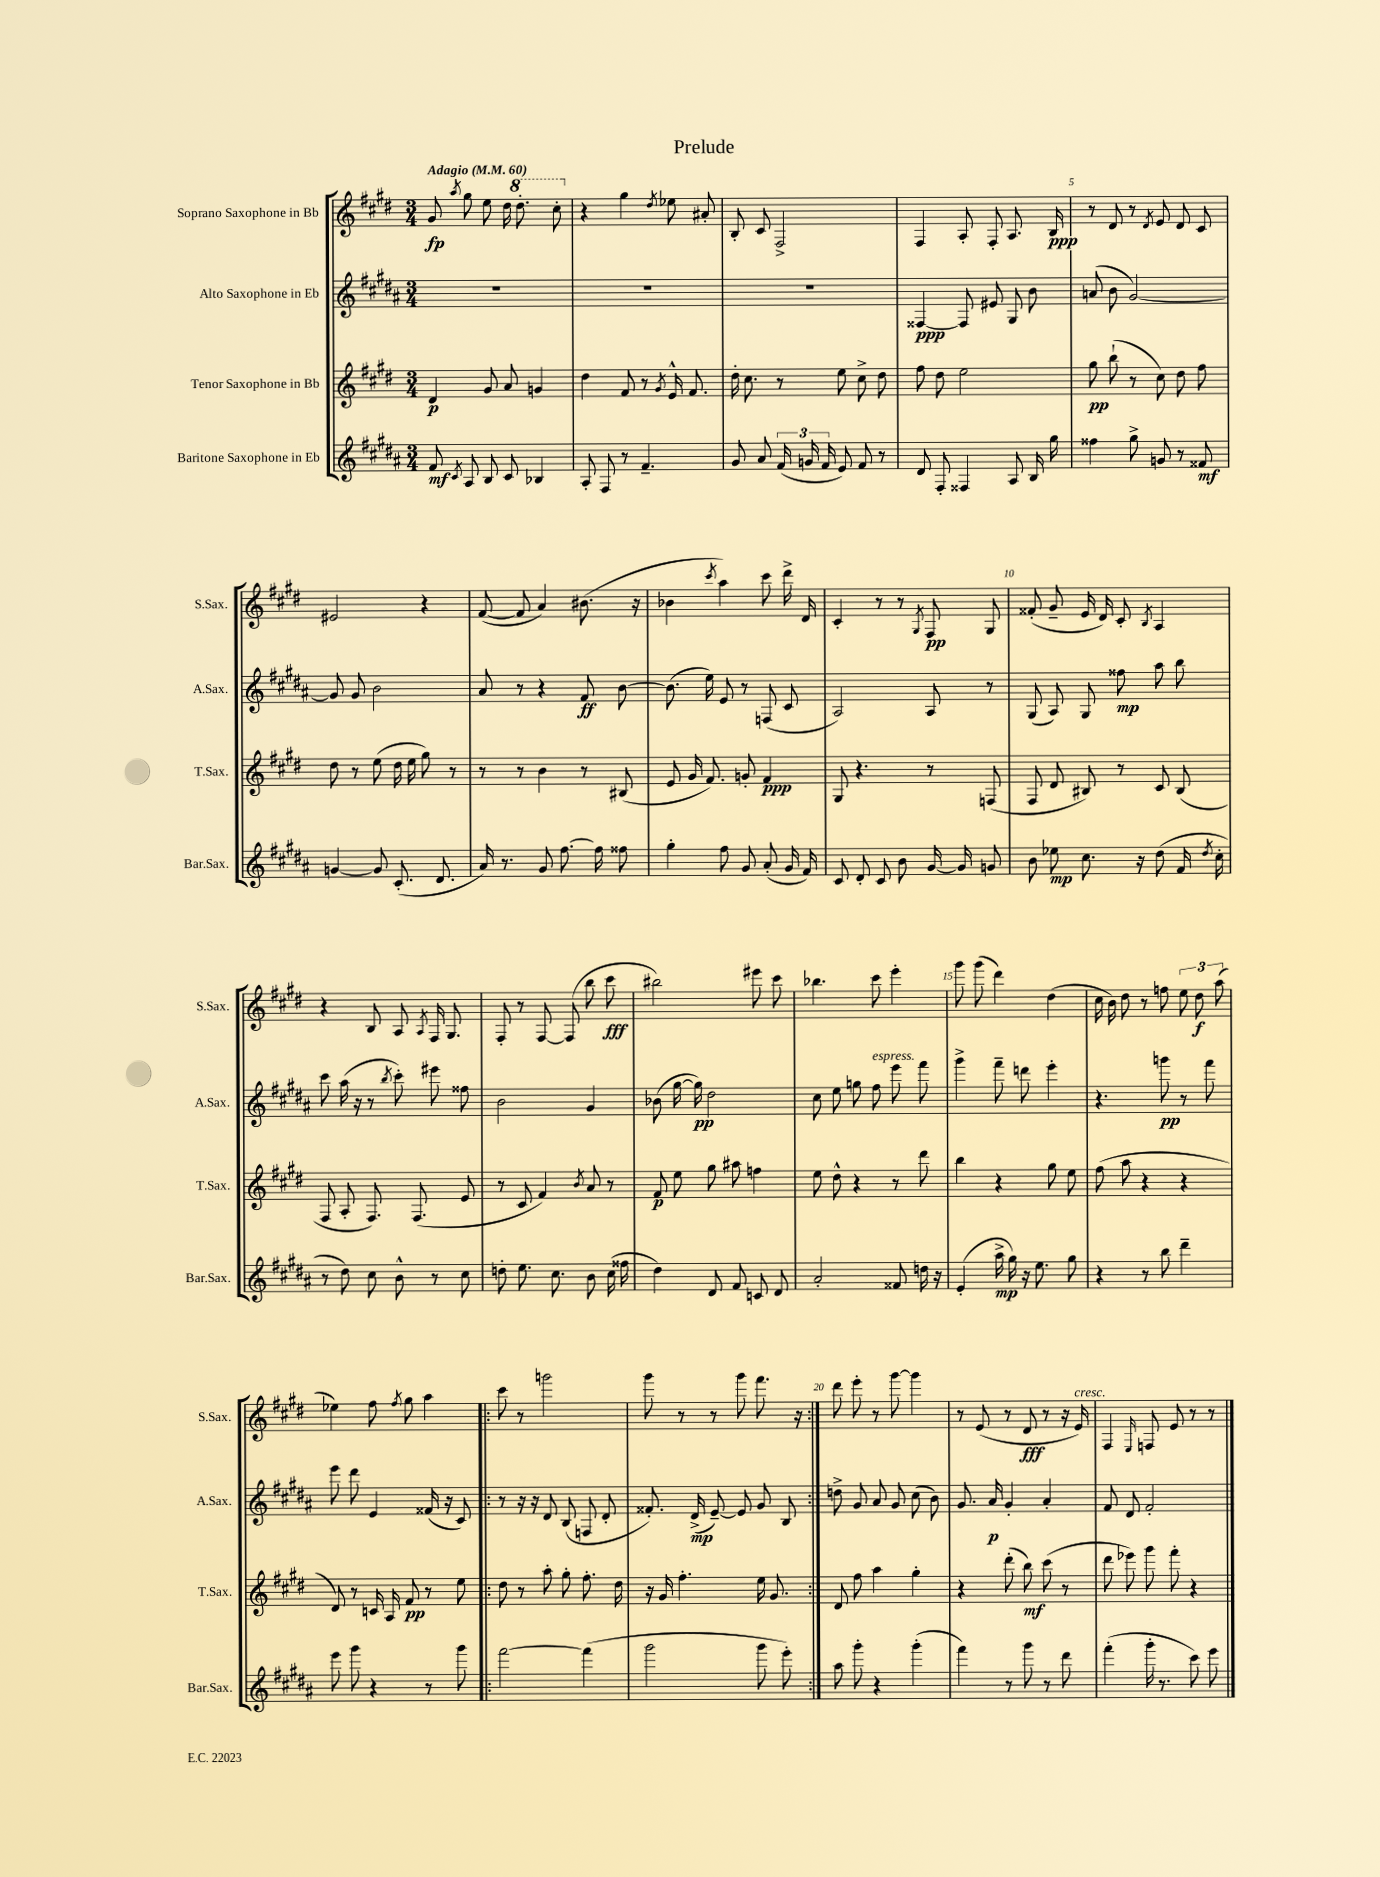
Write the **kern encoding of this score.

**kern	**dynam	**kern	**dynam	**kern	**dynam	**kern	**dynam
*part4	*part4	*part3	*part3	*part2	*part2	*part1	*part1
*staff4	*staff4	*staff3	*staff3	*staff2	*staff2	*staff1	*staff1
*I"Baritone Saxophone in Eb	*	*I"Tenor Saxophone in Bb	*	*I"Alto Saxophone in Eb	*	*I"Soprano Saxophone in Bb	*
*I'Bar.Sax.	*	*I'T.Sax.	*	*I'A.Sax.	*	*I'S.Sax.	*
*clefG2	*	*clefG2	*	*clefG2	*	*clefG2	*
*k[f#c#g#d#a#]	*	*k[f#c#g#d#]	*	*k[f#c#g#d#a#]	*	*k[f#c#g#d#]	*
*M3/4	*	*M3/4	*	*M3/4	*	*M3/4	*
*MM60	*	*MM60	*	*MM60	*	*MM60	*
=1	=1	=1	=1	=1	=1	=1	=1
!	!	!	!	!	!	!LO:TX:a:B:t=Adagio	!
8f#/	mf	4d#/	p	2.r	.	8g#/	fp
8qc#/	.	.	.	.	.	8qaa/	.
8A#/	.	.	.	.	.	8gg#\	.
8B/	.	8g#/	.	.	.	8ee\	.
8c#/	.	8a/	.	.	.	16dd#\	.
*	*	*	*	*	*	*8va	*
.	.	.	.	.	.	8.ddd#'\	.
4B-X/	.	4gn/	.	.	.	.	.
.	.	.	.	.	.	8ccc#'\	.
=2	=2	=2	=2	=2	=2	=2	=2
*	*	*	*	*	*	*X8va	*
8A#'/	.	4dd#\	.	2.r	.	4r	.
8F#/	.	.	.	.	.	.	.
8r	.	8f#/	.	.	.	4gg#\	.
4.f#~/	.	8r	.	.	.	.	.
.	.	8qg#/	.	.	.	8qdd#/	.
.	.	16e^^/	.	.	.	8ee-X\	.
.	.	8.f#/	.	.	.	.	.
.	.	.	.	.	.	8a#X'/	.
=3	=3	=3	=3	=3	=3	=3	=3
8g#/	.	16dd#'\	.	2.r	.	8B'/	.
.	.	8.cc#\	.	.	.	.	.
8a#/	.	.	.	.	.	8c#/	.
(24f#/	.	8r	.	.	.	2F#^/	.
24gn/	.	.	.	.	.	.	.
24f#/	.	.	.	.	.	.	.
8e/)	.	8ee\	.	.	.	.	.
8f#/	.	8cc#^\	.	.	.	.	.
8r	.	8dd#\	.	.	.	.	.
=4	=4	=4	=4	=4	=4	=4	=4
8d#/	.	8ff#\	.	[4F##X/	ppp	4F#/	.
8F#'/	.	8dd#\	.	.	.	.	.
4F##X/	.	2ee\	.	8F##/]	.	8A'/	.
.	.	.	.	8e#X/	.	8F#'/	.
8A#/	.	.	.	8G#/	.	8.A/	.
16B/	.	.	.	8b\	.	.	.
16gg#\	.	.	.	.	.	16B/	ppp
=5	=5	=5	=5	=5	=5	=5	=5
4ff##X\	.	8gg#\	pp	(8an/	.	8r	.
.	.	(8bb`\	.	8b\	.	8d#/	.
8gg#^\	.	8r	.	[2g#/)	.	8r	.
.	.	.	.	.	.	8qd#/	.
8gn/	.	8cc#\)	.	.	.	8e/	.
8r	.	8dd#\	.	.	.	8d#/	.
8f##X/	mf	8ff#\	.	.	.	8c#/	.
!!LO:LB:g=z
=6	=6	=6	=6	=6	=6	=6	=6
[4gn/	.	8dd#\	.	8g#/]	.	2e#X/	.
.	.	8r	.	8g#/	.	.	.
8g/]	.	(8ee\	.	2b\	.	.	.
(8.c#'/	.	16dd#\	.	.	.	.	.
.	.	16ee\	.	.	.	.	.
.	.	8gg#\)	.	.	.	4r	.
8.d#/	.	.	.	.	.	.	.
.	.	8r	.	.	.	.	.
=7	=7	=7	=7	=7	=7	=7	=7
16a#/)	.	8r	.	8a#/	.	([8f#/	.
8.r	.	.	.	.	.	.	.
.	.	8r	.	8r	.	8f#/]	.
8g#/	.	4b\	.	4r	.	4a/)	.
[8.ff#\	.	.	.	.	.	.	.
.	.	8r	.	8f#/	ff	(8.b#X\	.
16ff#\]	.	.	.	.	.	.	.
8ff##X\	.	(8B#X/	.	[8b\	.	.	.
.	.	.	.	.	.	16r	.
=8	=8	=8	=8	=8	=8	=8	=8
4gg#'\	.	8e/	.	(8.b\]	.	4b-X\	.
.	.	16g#/	.	.	.	.	.
.	.	8.f#/)	.	16ee\)	.	.	.
.	.	.	.	.	.	8qccc#/	.
8ff#\	.	.	.	8e/	.	4aa\)	.
8g#/	.	8gn'/	.	8r	.	.	.
(8a#'/	.	4f#/	ppp	(8Fn/	.	8ccc#\	.
16g#/	.	.	.	8c#/	.	16ddd#^\	.
16f#/)	.	.	.	.	.	16d#/	.
=9	=9	=9	=9	=9	=9	=9	=9
8c#/	.	8G#/	.	2A#/)	.	4c#'/	.
8d#'/	.	4.r	.	.	.	.	.
8c#/	.	.	.	.	.	8r	.
8b\	.	.	.	.	.	8r	.
.	.	.	.	.	.	8qG#/	.
[16g#/	.	8r	.	8A#/	.	8F#/	pp
16g#/]	.	.	.	.	.	.	.
8gn/	.	(8Fn/	.	8r	.	8G#/	.
=10	=10	=10	=10	=10	=10	=10	=10
8b\	.	8F#/	.	(8G#/	.	(8f##X'/	.
8ee-X\	mp	8d#/	.	8A#/)	.	8g#~/	.
8.cc#\	.	8B#X/)	.	8G#/	.	16e/	.
.	.	.	.	.	.	16d#/)	.
.	.	8r	.	8ff##X\	mp	8c#'/	.
16r	.	.	.	.	.	.	.
.	.	.	.	.	.	8qB/	.
(8dd#\	.	8c#/	.	8aa#\	.	4A/	.
16f#/	.	(8B#/	.	8bb\	.	.	.
8qdd#/	.	.	.	.	.	.	.
16cc#'\	.	.	.	.	.	.	.
!!LO:LB:g=z
=11	=11	=11	=11	=11	=11	=11	=11
8r	.	8F#/	.	8ccc#\	.	4r	.
8dd#\)	.	8A'/	.	(16aa#\	.	.	.
.	.	.	.	16r	.	.	.
8cc#\	.	8.F#/)	.	8r	.	8B/	.
.	.	.	.	8qbb/	.	.	.
8b^^\	.	.	.	8ccc#'\)	.	8A/	.
.	.	(8.F#/	.	.	.	.	.
.	.	.	.	.	.	8qA/	.
8r	.	.	.	8eee#X\	.	16F#/	.
.	.	.	.	.	.	8.G#/	.
8cc#\	.	8e/	.	8ff##X\	.	.	.
=12	=12	=12	=12	=12	=12	=12	=12
8ddn'\	.	8r	.	2b\	.	8F#'/	.
8.ee\	.	8c#/	.	.	.	8r	.
.	.	4f#/)	.	.	.	[8F#/	.
8.cc#\	.	.	.	.	.	.	.
.	.	.	.	.	.	(8F#/]	.
.	.	8qb/	.	.	.	.	.
8b\	.	8a/	.	4g#/	.	8bb\	.
(16cc#\	.	8r	.	.	.	8ccc#\	fff
16ff##X\	.	.	.	.	.	.	.
=13	=13	=13	=13	=13	=13	=13	=13
4dd#\)	.	8f#/	p	(8b-X\	.	2bb#X\)	.
.	.	8ee\	.	[16gg#\	.	.	.
.	.	.	.	16gg#\])	pp	.	.
8d#/	.	8gg#\	.	2dd#\	.	.	.
8f#/	.	8aa#X\	.	.	.	.	.
8cn/	.	4ffn\	.	.	.	8eee#X\	.
8d#/	.	.	.	.	.	8ccc#\	.
=14	=14	=14	=14	=14	=14	=14	=14
2a#'/	.	8ee\	.	8cc#\	.	4.bb-X\	.
.	.	8dd#^^\	.	8ee\	.	.	.
.	.	4r	.	8ggn\	.	.	.
!	!	!	!	!LO:TX:a:i:t=espress.	!	!	!
.	.	.	.	8ff#\	.	8ccc#\	.
8f##X/	.	8r	.	8eee\	.	4eee'\	.
16ddn\	.	8ddd#\	.	8fff#\	.	.	.
16r	.	.	.	.	.	.	.
=15	=15	=15	=15	=15	=15	=15	=15
(4e'/	.	4bb\	.	4ggg#^\	.	8ggg#\	.
.	.	.	.	.	.	(8ggg#\	.
16aa#^\	mp	4r	.	8fff#~\	.	4ddd#\)	.
16gg#\)	.	.	.	.	.	.	.
16r	.	.	.	8dddn\	.	.	.
8.ee\	.	.	.	.	.	.	.
.	.	8gg#\	.	4eee'\	.	(4dd#\	.
8gg#\	.	8ee\	.	.	.	.	.
=16	=16	=16	=16	=16	=16	=16	=16
4r	.	(8ff#\	.	4.r	.	16cc#\	.
.	.	.	.	.	.	16b\)	.
.	.	8aa\	.	.	.	8dd#\	.
8r	.	4r	.	.	.	8r	.
8bb\	.	.	.	8gggn\	pp	8ffn\	.
4ddd#~\	.	4r	.	8r	.	12ee\	.
.	.	.	.	.	.	12dd#\	f
.	.	.	.	8fff#\	.	.	.
.	.	.	.	.	.	(12aa\	.
!!LO:LB:g=z
=17	=17	=17	=17	=17	=17	=17	=17
8eee\	.	8d#/)	.	8eee\	.	4ee-X\)	.
8ggg#\	.	8r	.	8ddd#\	.	.	.
4r	.	16cn/	.	4e/	.	8ff#\	.
.	.	16A/	.	.	.	.	.
.	.	.	.	.	.	8qff#/	.
.	.	8f#/	pp	.	.	8gg#\	.
8r	.	8r	.	(16f##X/	.	4aa\	.
.	.	.	.	16r	.	.	.
8ggg#\	.	8ee\	.	8c#/)	.	.	.
=18!|:	=18!|:	=18!|:	=18!|:	=18!|:	=18!|:	=18!|:	=18!|:
[2fff#\	.	8dd#\	.	8r	.	8ccc#\	.
.	.	8r	.	16r	.	8r	.
.	.	.	.	16r	.	.	.
.	.	8aa'\	.	8d#/	.	2gggn\	.
.	.	8gg#'\	.	(8B/	.	.	.
(4fff#\]	.	8.ff#'\	.	8Fn/	.	.	.
.	.	.	.	8d#'/	.	.	.
.	.	16dd#\	.	.	.	.	.
=19	=19	=19	=19	=19	=19	=19	=19
2ggg#\	.	16r	.	8.f##X'/)	.	8ggg#\	.
.	.	16g#/	.	.	.	.	.
.	.	4.ff#'\	.	.	.	8r	.
.	.	.	.	(16d#^/	mp	.	.
.	.	.	.	[8e~/)	.	8r	.
.	.	.	.	8e/]	.	8ggg#\	.
8ggg#\	.	16ee\	.	8g#/	.	8.fff#\	.
.	.	8.g#/	.	.	.	.	.
8eee'\)	.	.	.	8B/	.	.	.
.	.	.	.	.	.	16r	.
=20:|!	=20:|!	=20:|!	=20:|!	=20:|!	=20:|!	=20:|!	=20:|!
8aa#\	.	8d#/	.	8ddn^\	.	8ddd#\	.
8ggg#'\	.	8ff#\	.	8g#/	.	8eee'\	.
4r	.	4aa\	.	8a#/	.	8r	.
.	.	.	.	8g#/	.	[8ggg#\	.
(4ggg#'\	.	4gg#'\	.	(8cc#\	.	4ggg#\]	.
.	.	.	.	8b\)	.	.	.
=21	=21	=21	=21	=21	=21	=21	=21
4fff#\)	.	4r	.	8.g#/	.	8r	.
.	.	.	.	.	.	(8e/	.
.	.	.	.	16a#/	p	.	.
8r	.	(8ddd#'\	.	4g#'/	.	8r	.
8ggg#\	.	8bb\)	mf	.	.	8d#/	fff
8r	.	(8ccc#\	.	4a#'/	.	8r	.
8ddd#\	.	8r	.	.	.	16r	.
!	!	!	!	!	!	!LO:TX:a:i:t=cresc.	!
.	.	.	.	.	.	16e/)	.
=22	=22	=22	=22	=22	=22	=22	=22
(4fff#'\	.	8ddd#\	.	8f#/	.	4F#/	.
.	.	8eee-X\)	.	8d#/	.	.	.
.	.	.	.	.	.	16qqE/	.
16ggg#'\	.	8ggg#\	.	2f#'/	.	8Fn/	.
8.r	.	.	.	.	.	.	.
.	.	8fff#'\	.	.	.	8e/	.
8ccc#\)	.	4r	.	.	.	8r	.
8eee\	.	.	.	.	.	8r	.
==	==	==	==	==	==	==	==
*-	*-	*-	*-	*-	*-	*-	*-
